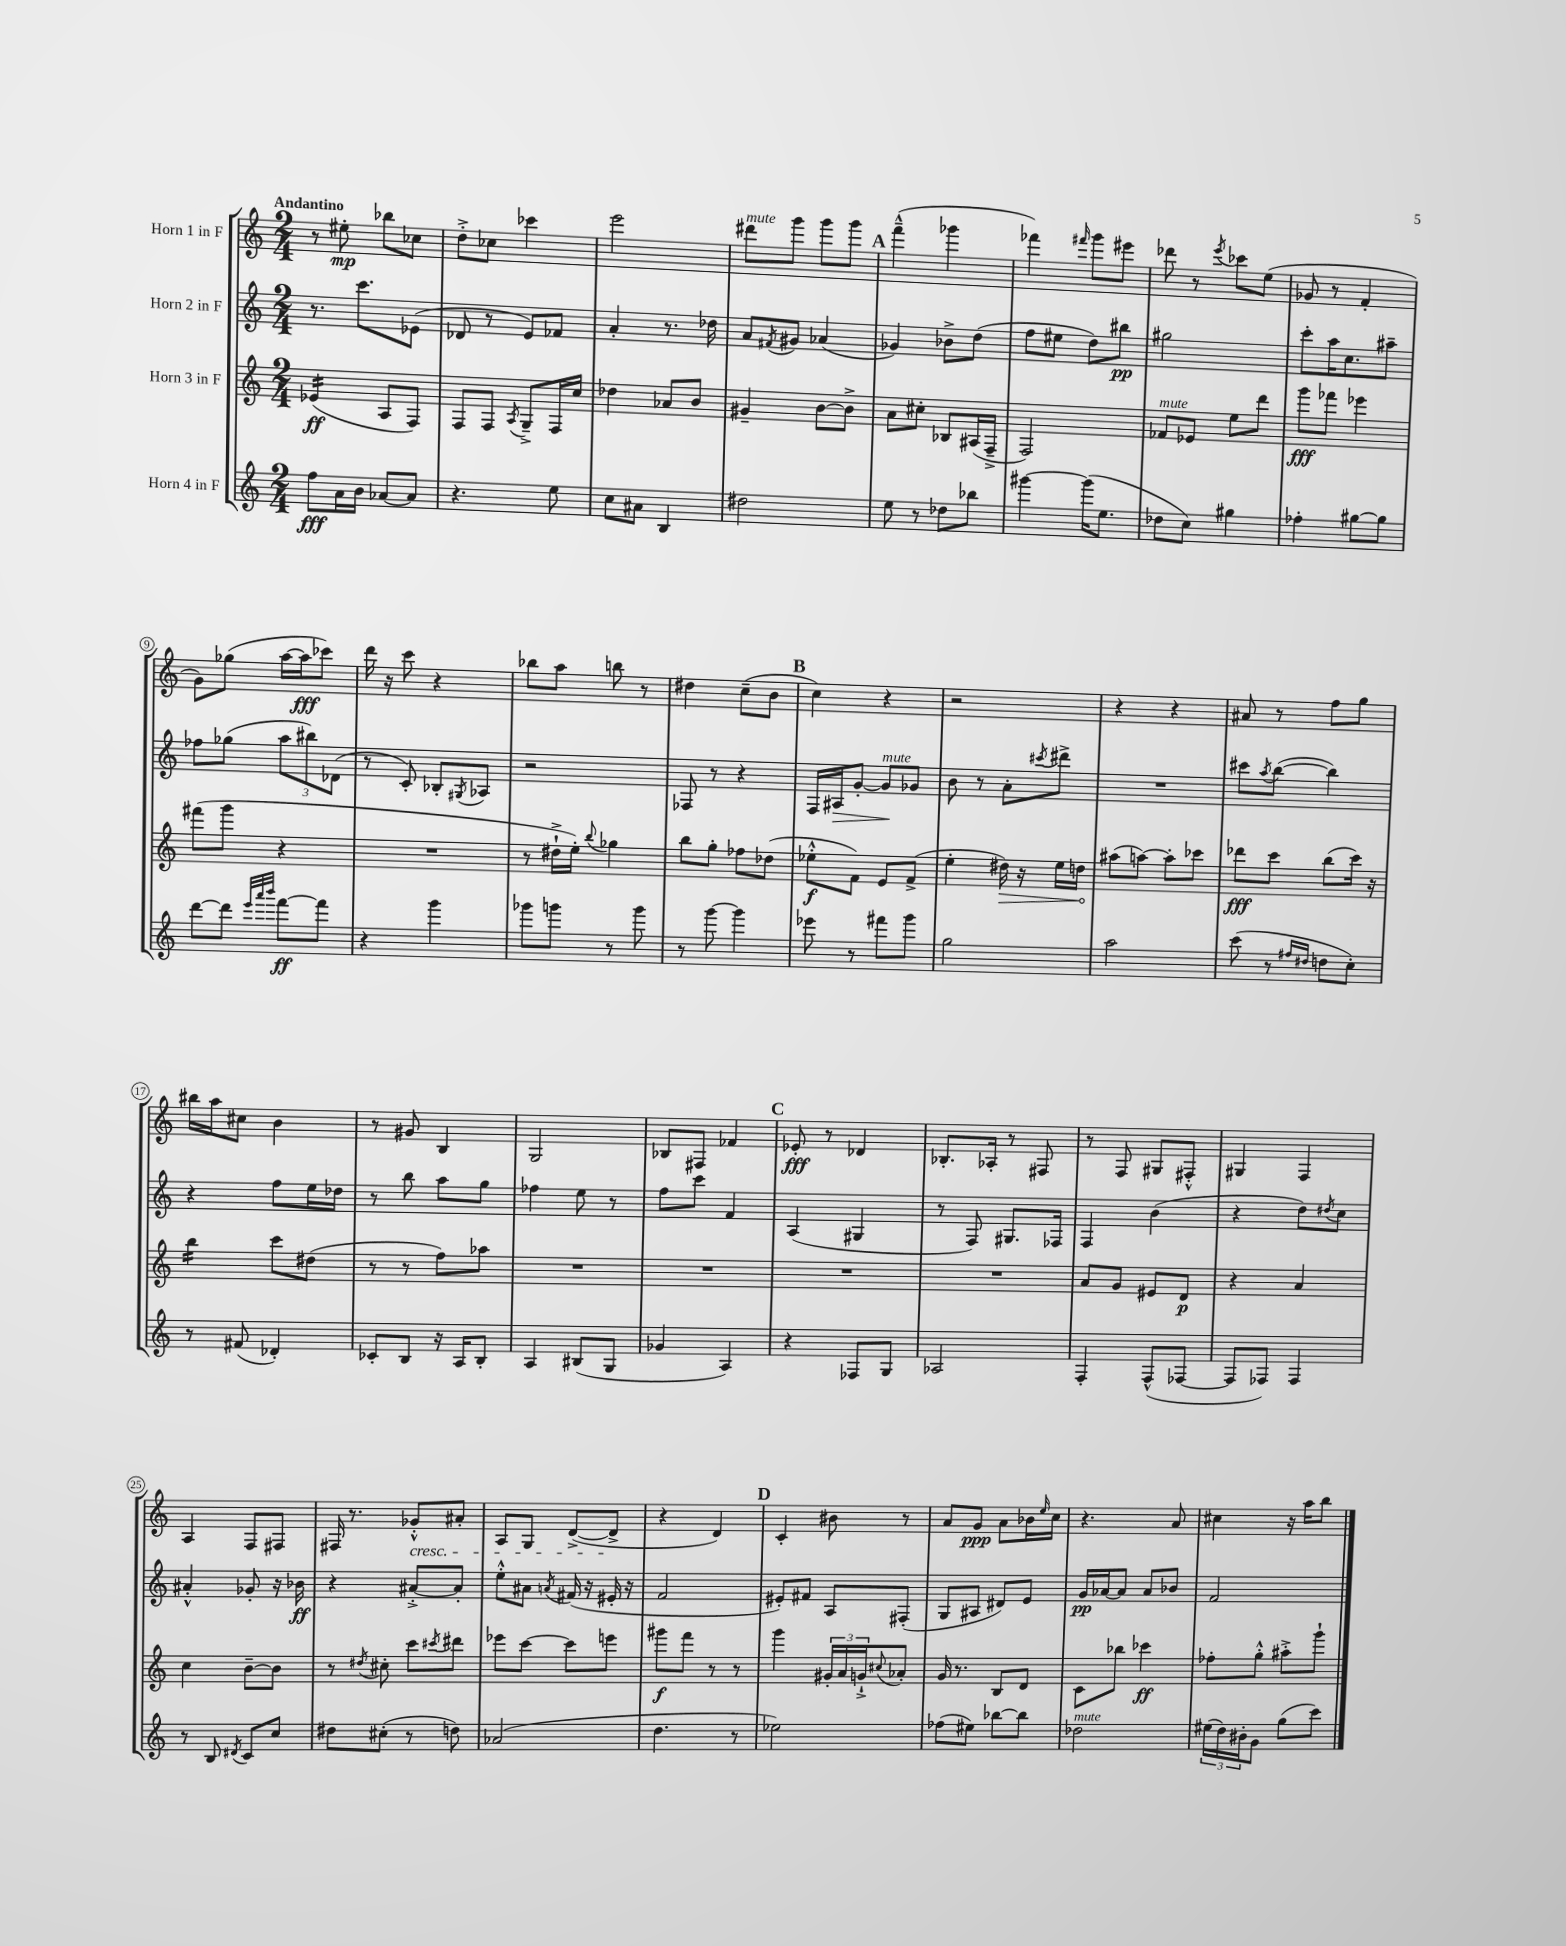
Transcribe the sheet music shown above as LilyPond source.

<<
\new StaffGroup <<
\new Staff = "s0" \with { instrumentName = "Horn 1 in F" } {
    \clef treble \key c \major \numericTimeSignature \time 2/4 \tempo "Andantino"
    r8 eis''8-.\mp bes''8 ces''8 |
    d''8-.-> ces''8 ces'''4 |
    e'''2 |
    dis'''8^\markup { \italic "mute" } g'''8 g'''8 g'''8 |
    \mark \markup { \bold "A" } f'''4---^( ges'''4 |
    fes'''4) \grace { fis'''16 } g'''8 eis'''8 |
    des'''8 r8 \acciaccatura { e'''8 } ces'''8 e''8( |
    ges'8 r8 f'4-. |
    g'8) ges''8( a''16~ a''16\fff ces'''8) |
    d'''16 r16 c'''8 r4 |
    bes''8 a''8 b''8 r8 |
    dis''4 c''8--( b'8 |
    \mark \markup { \bold "B" } c''4) r4 |
    r2 |
    r4 r4 |
    ais'8 r8 f''8 g''8 |
    bis''16 a''16 cis''8 b'4 |
    r8 gis'8 b4 |
    g2 |
    bes8 fis8 fes'4 |
    \mark \markup { \bold "C" } ees'8-.\fff r8 des'4 |
    bes8.-. aes16-. r8 fis8 |
    r8 f8 gis8 fis8-.-^ |
    gis4 f4 |
    a4 f8 fis8 |
    fis16 r8. ges'8-.-^\cresc ais'8-. |
    a8 g8 d'8~->( d'8->\! |
    r4 d'4) |
    \mark \markup { \bold "D" } c'4-. bis'8 r8 |
    a'8 g'8\ppp a'8 bes'16 \grace { e''16 } c''16 |
    r4. a'8 |
    cis''4 r16 a''16 b''8 \bar "|." |
}
\new Staff = "s1" \with { instrumentName = "Horn 2 in F" } {
    \clef treble \key c \major \numericTimeSignature \time 2/4
    r8. c'''8. ees'8( |
    des'8 r8 e'8) fes'8 |
    a'4-. r8. des''16 |
    a'8 \acciaccatura { fis'8 } gis'8 aes'4( |
    \mark \markup { \bold "A" } ges'4) bes'8-> d''8( |
    f''8 eis''8 d''8) bis''8\pp |
    gis''2 |
    c'''8-. a''16 c''8. ais''8-- |
    fes''8 ges''8( \tuplet 3/2 { a''8 bis''8) des'8( } |
    r8 c'8-.) bes8-. \acciaccatura { gis8 } aes8 |
    r2 |
    fes8 r8 r4 |
    \mark \markup { \bold "B" } f16 ais16\> g'8~-. g'8\!^\markup { \italic "mute" } ges'8 |
    b'8 r8 a'8-. \acciaccatura { cis'''8 } dis'''8-> |
    R2 |
    cis'''8 \acciaccatura { a''8 } b''8~( b''4) |
    r4 f''8 e''16 des''16 |
    r8 b''8 a''8 g''8 |
    fes''4 e''8 r8 |
    f''8 c'''8 f'4 |
    \mark \markup { \bold "C" } a4( gis4 |
    r8 f8) gis8. fes16 |
    f4 b'4( |
    r4 d''8) \acciaccatura { dis''8 } c''8 |
    ais'4-.-^ ges'8-. r16 bes'16\ff |
    r4 ais'8~-.-> ais'8-. |
    e''8-.-^ ais'8 \acciaccatura { a'8 } fis'16( r16 eis'16-. r16 |
    f'2 |
    \mark \markup { \bold "D" } eis'8-.) fis'8 a8 fis8-.( |
    g8 ais8 dis'8) e'8 |
    g'16\pp aes'16~ aes'8 aes'8 bes'8 |
    f'2 \bar "|." |
}
\new Staff = "s2" \with { instrumentName = "Horn 3 in F" } {
    \clef treble \key c \major \numericTimeSignature \time 2/4
    ees'4:16\ff( a8 f8) |
    f8 f8 \acciaccatura { a8 } g8---> f16 c''16 |
    des''4 aes'8 b'8 |
    gis'4-- b'8~ b'8-> |
    \mark \markup { \bold "A" } a'8 cis''8-. bes8 ais16( f16---> |
    f2) |
    fes'8^\markup { \italic "mute" } ees'8 e''8 d'''8 |
    g'''8\fff fes'''8 ees'''4 |
    fis'''8( g'''8 r4 |
    R2 |
    r8 dis''16-!-> e''16-.) \appoggiatura { b''8 } ges''4 |
    b''8 g''8-. fes''8 des''8( |
    \mark \markup { \bold "B" } ees''8-.-^\f f'8) e'8 f'8->( |
    e''4-. \once \override Hairpin.circled-tip = ##t dis''16\>) r16 e''16 d''16\! |
    ais''8( a''8~) a''8-. ces'''8 |
    des'''8\fff c'''8 b''8( c'''16) r16 |
    b''4:16 c'''8 dis''8( |
    r8 r8 f''8) aes''8 |
    R2 |
    R2 |
    \mark \markup { \bold "C" } R2 |
    R2 |
    a'8 g'8 eis'8 d'8\p |
    r4 a'4 |
    c''4 b'8~-- b'8 |
    r8 \acciaccatura { dis''8 } cis''8-. c'''8 \acciaccatura { cis'''8 } dis'''8 |
    ees'''8 c'''8~ c'''8 e'''8 |
    gis'''8\f f'''8 r8 r8 |
    \mark \markup { \bold "D" } g'''4 \tuplet 3/2 { gis'16-. a'16 g'16-!-> } \appoggiatura { cis''8 } aes'8-. |
    g'16 r8. b8 d'8 |
    c'8 bes''8 ces'''4\ff |
    fes''8-. g''8-.-^ ais''8-.-> g'''8-! \bar "|." |
}
\new Staff = "s3" \with { instrumentName = "Horn 4 in F" } {
    \clef treble \key c \major \numericTimeSignature \time 2/4
    f''8\fff a'16 b'16 aes'8~ aes'8 |
    r4. e''8 |
    c''8 ais'8 b4 |
    dis''2 |
    \mark \markup { \bold "A" } e''8 r8 des''8 bes''8 |
    gis'''4~ gis'''16( e''8. |
    des''8 c''8) gis''4 |
    fes''4-. gis''8~ gis''8 |
    d'''8~ d'''8 \grace { e'''32 a'''32 b'''32 } f'''8~\ff f'''8 |
    r4 g'''4 |
    ges'''8 g'''8 r8 g'''8 |
    r8 g'''8~ g'''4 |
    \mark \markup { \bold "B" } ees'''8 r8 fis'''8 g'''8 |
    g''2 |
    a''2 |
    c'''8( r8 \grace { fis''16 dis''16 } d''8 c''8-.) |
    r8 fis'8( des'4-.) |
    ces'8-. b8 r16 a16 b8-. |
    a4 bis8( g8 |
    ges'4 a4) |
    \mark \markup { \bold "C" } r4 fes8 g8 |
    aes2 |
    f4-. f8-^( fes8~ |
    fes8 fes8) fes4 |
    r8 b8 \acciaccatura { dis'8 } c'8 c''8 |
    dis''8 cis''8-.( r8 d''8) |
    aes'2( |
    d''4. r8 |
    \mark \markup { \bold "D" } ees''2) |
    fes''8( eis''8) bes''8~ bes''8 |
    des''2^\markup { \italic "mute" } |
    \tuplet 3/2 { eis''16( d''16) bis'16-. } g'8 g''8( c'''8) \bar "|." |
}
>>
>>
\layout { \context { \Score \override BarNumber.stencil = #(make-stencil-circler 0.1 0.3 ly:text-interface::print) } }
